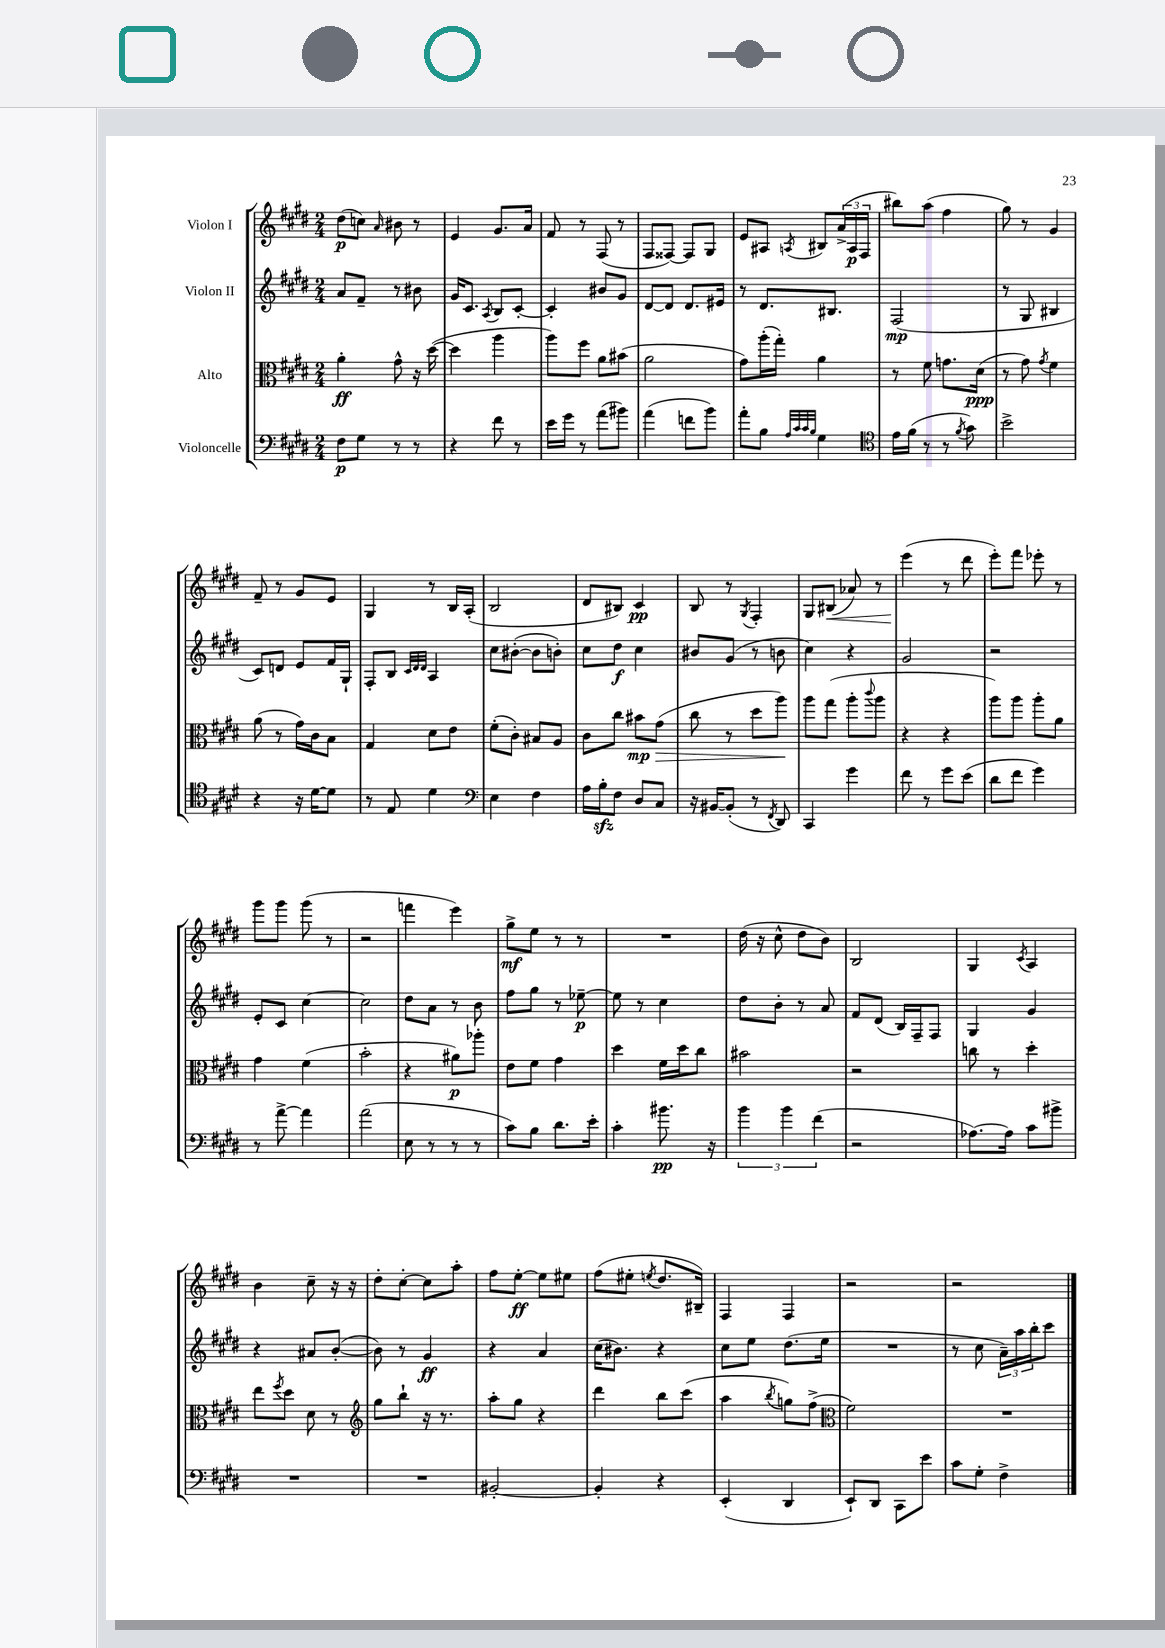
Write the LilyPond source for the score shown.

<<
\new StaffGroup <<
\new Staff = "s0" \with { instrumentName = "Violon I" } {
    \clef treble \key e \major \numericTimeSignature \time 2/4
    dis''8\p( c''8) \grace { a'16 } bis'8 r8 |
    e'4 gis'8. a'16 |
    fis'8 r8 fis8( r8 |
    fis8 fisis8~) fisis8 gis8 |
    e'8 ais8 \acciaccatura { a8 } bis8 \tuplet 3/2 { a'16->( a16\p fis16 } |
    bis''8) a''8( fis''4 |
    gis''8) r8 gis'4 |
    fis'8-- r8 gis'8 e'8 |
    gis4 r8 b16 a16-.( |
    b2 |
    dis'8 bis8) cis'4\pp |
    b8 r8 \acciaccatura { gis8 } fis4-. |
    gis8 bis8\<( aes'8) r8 |
    e'''4\!( r8 dis'''8 |
    e'''8-.) fis'''8 ees'''8-. r8 |
    gis'''8 gis'''8 gis'''8( r8 |
    r2 |
    f'''4 e'''4) |
    gis''8->\mf e''8 r8 r8 |
    R2 |
    dis''16( r16 cis''8-^ dis''8 b'8) |
    b2 |
    gis4 \acciaccatura { cis'8 } a4 |
    b'4 cis''8-- r16 r16 |
    dis''8-. cis''8~-. cis''8 a''8-. |
    fis''8 e''8~-.\ff e''8 eis''8 |
    fis''8( eis''8-. \acciaccatura { e''8 } dis''8. bis16--) |
    fis4 fis4 |
    r2 |
    r2 \bar "|." |
}
\new Staff = "s1" \with { instrumentName = "Violon II" } {
    \clef treble \key e \major \numericTimeSignature \time 2/4
    a'8 fis'8-- r8 bis'8 |
    gis'16 cis'8. \acciaccatura { a8 } b8 cis'8~-. |
    cis'4-. bis'8 gis'8 |
    dis'8~ dis'8 dis'8. eis'16 |
    r8 dis'8. bis8. |
    fis2\mp( |
    r8 gis8 bis4 |
    cis'8) d'8 e'8 fis'16 gis16-! |
    fis8-. b8 \grace { cis'32 dis'32 dis'32 } a4 |
    cis''8 bis'8~-.( bis'8 b'8-.) |
    cis''8 dis''8\f cis''4 |
    bis'8 gis'8( r8 b'8 |
    cis''4) r4 |
    gis'2 |
    r2 |
    e'8-. cis'8 cis''4~ |
    cis''2 |
    dis''8 a'8 r8 b'8 |
    fis''8 gis''8 r8 ees''8~--\p |
    ees''8 r8 cis''4 |
    dis''8 b'8-. r8 a'8 |
    fis'8 dis'8( b16) fis16-- fis8 |
    gis4 gis'4 |
    r4 ais'8 b'8~-.( |
    b'8) r8 gis'4\ff |
    r4 a'4 |
    cis''16( bis'8.) r4 |
    cis''8 e''8 dis''8.( e''16 |
    R2 |
    r8 cis''8 \tuplet 3/2 { a'16--) a''16 b''16-. } cis'''8 \bar "|." |
}
\new Staff = "s2" \with { instrumentName = "Alto" } {
    \clef alto \key e \major \numericTimeSignature \time 2/4
    a'4-.\ff gis'8-^ r16 dis''16~( |
    dis''4 a''4 |
    a''8) fis''8 a'8 bis'8( |
    a'2 |
    gis'8) a''16-.( gis''16-.) a'4 |
    r8 fis'8 g'8. dis'16\ppp( |
    r8 gis'8) \acciaccatura { gis'8 } fis'4 |
    a'8( r8 gis'16) cis'16 b8 |
    gis4 dis'8 e'8 |
    fis'8-.( cis'8-.) bis8 a8 |
    cis'8 cis''8 bis'8\mp gis'8\>( |
    cis''8 r8 dis''8 a''8\!) |
    a''8 gis''8( a''8-. \appoggiatura { cis'''8 } a''8 |
    r4 r4 |
    a''8) a''8 a''8-. a'8 |
    gis'4 fis'4( |
    b'2-. |
    r4 ais'8\p) aes''8-. |
    e'8 fis'8 gis'4 |
    dis''4 fis'16 dis''16 cis''8 |
    bis'2 |
    r2 |
    c''8 r8 dis''4-. |
    e''8 \acciaccatura { fis''8 } dis''8 dis'8 r8 |
    \clef treble gis''8 b''8-! r16 r8. |
    a''8-. gis''8 r4 |
    dis'''4 b''8 cis'''8( |
    a''4 \acciaccatura { b''8 } g''8) fis''8->( |
    \clef alto fis'2) |
    R2 \bar "|." |
}
\new Staff = "s3" \with { instrumentName = "Violoncelle" } {
    \clef bass \key e \major \numericTimeSignature \time 2/4
    fis8\p gis8 r8 r8 |
    r4 fis'8 r8 |
    e'16 gis'16 r8 a'8( bis'8) |
    a'4( f'8 b'8) |
    a'8-. b8 \grace { a32 cis'32 cis'32 b32 } gis4 |
    \clef tenor e'16 fis'16( r8 r8 \acciaccatura { fis'8 } gis'8) |
    b'2-> |
    r4 r16 dis'16~ dis'8 |
    r8 e8 dis'4 |
    \clef bass e4 fis4 |
    a16 b16-.\sfz fis8 dis8 cis8 |
    r16 bis,16~ bis,8-.( r8 \acciaccatura { fis,8 } dis,8) |
    cis,4 gis'4 |
    fis'8 r8 gis'8 e'8( |
    dis'8 fis'8 gis'4) |
    r8 a'8~-> a'4 |
    a'2( |
    e8 r8 r8 r8 |
    cis'8) b8 dis'8. e'16-. |
    cis'4-. bis'8.\pp r16 |
    \tuplet 3/2 { b'4 b'4 fis'4( } |
    r2 |
    aes8.~) aes16 cis'8 bis'8-> |
    R2 |
    R2 |
    bis,2~-. |
    bis,4-. r4 |
    e,4-.( dis,4 |
    e,8-!) dis,8 cis,8 e'8 |
    cis'8 gis8-. fis4-> \bar "|." |
}
>>
>>
\layout { \context { \Score \remove "Bar_number_engraver" } }
